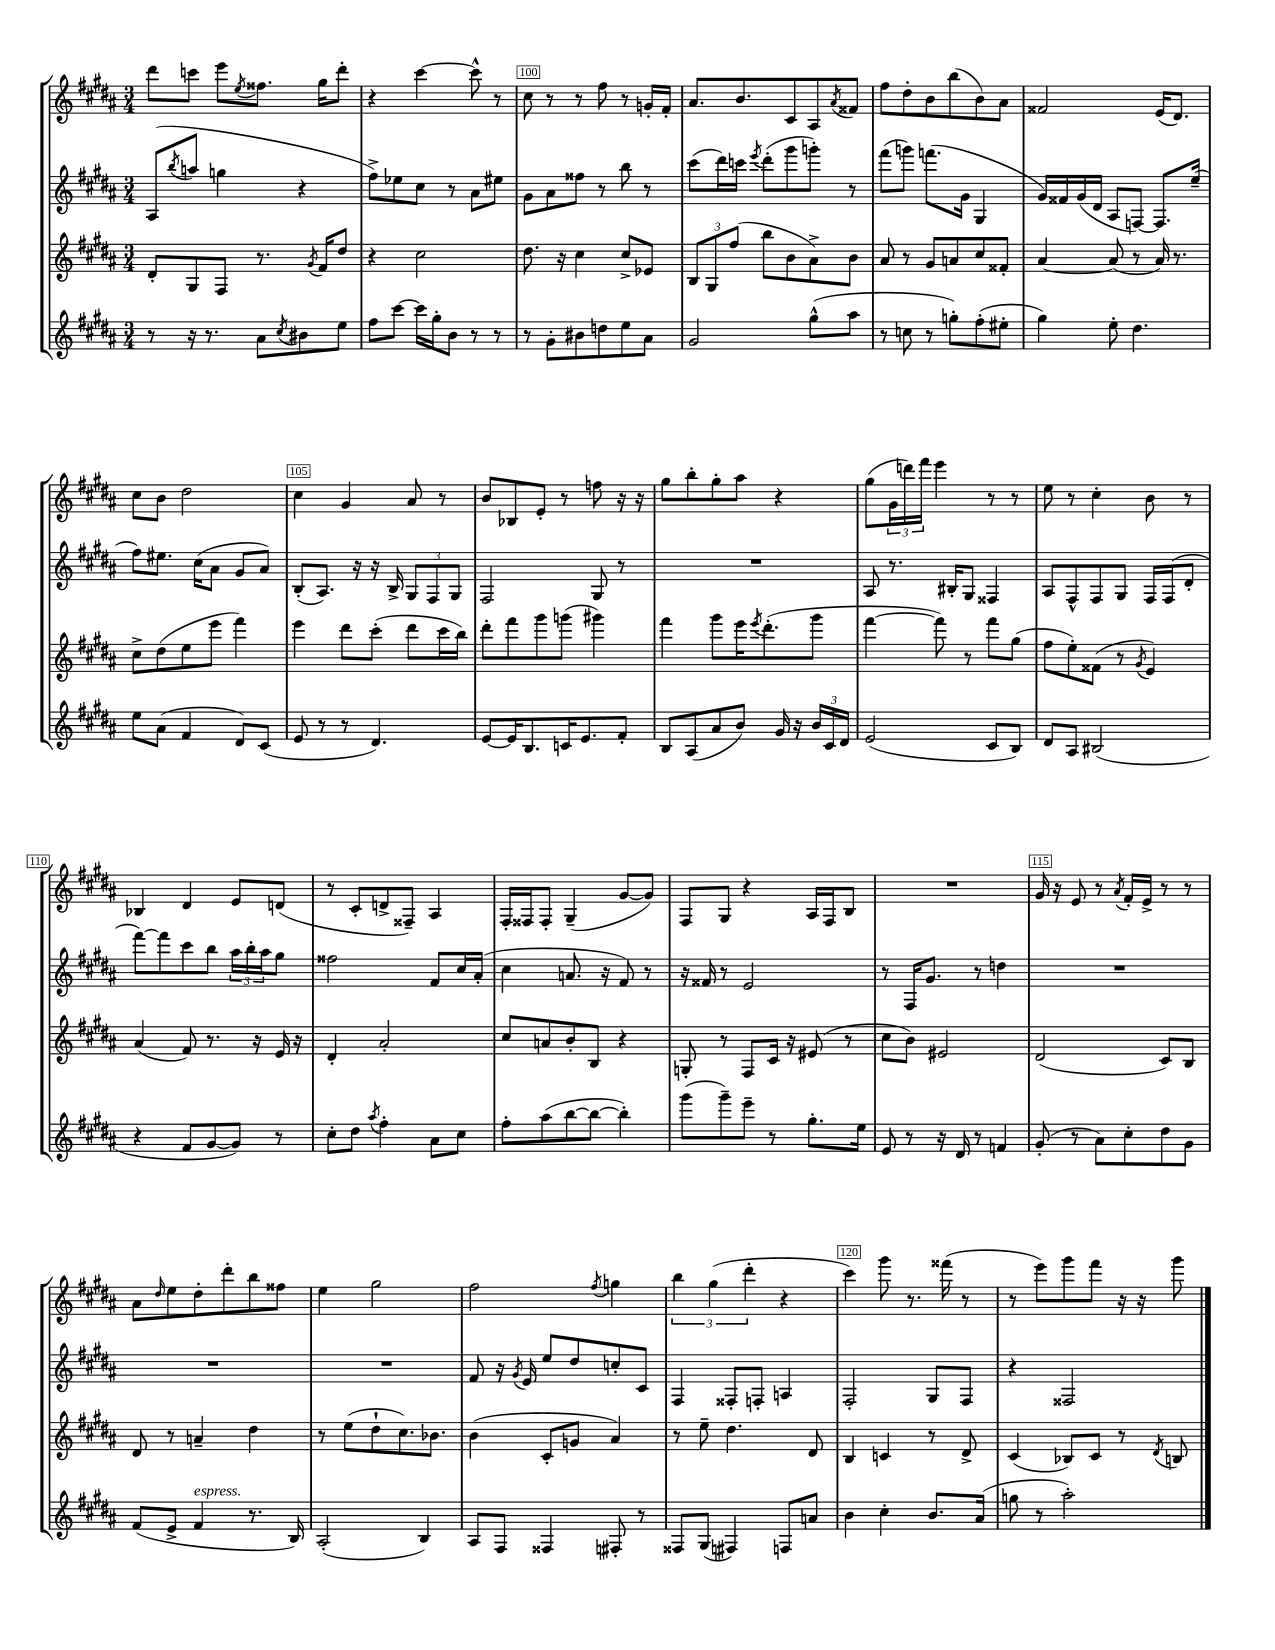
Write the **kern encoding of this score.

**kern	**kern	**kern	**kern
*staff4	*staff3	*staff2	*staff1
*clefG2	*clefG2	*clefG2	*clefG2
*k[f#c#g#d#a#]	*k[f#c#g#d#a#]	*k[f#c#g#d#a#]	*k[f#c#g#d#a#]
*M3/4	*M3/4	*M3/4	*M3/4
8r	8d#'	(8A#	8ddd#
.	.	8qbb	.
16r	8G#	8aa	8ccc
8.r	.	.	.
.	8F#	4gg	8eee
.	.	.	8qee
8a#	8.r	.	8.ff##
8qcc#	.	.	.
8b#	.	4r	.
.	8qg#	.	.
.	16f#	.	16gg#
8ee	8dd#	.	8ddd#'
=	=	=	=
8ff#	4r	8ff#^)	4r
[8ccc#	.	8ee-	.
16ccc#]	2cc#	8cc#	[4ccc#
16gg#'	.	.	.
8b	.	8r	.
8r	.	8a#	8ccc#^^]
8r	.	8ee#	8r
=	=	=	=
8r	8.dd#	8g#	8cc#
8g#'	.	8a#	8r
.	16r	.	.
8b#	4cc#	8ff##	8r
8dd	.	8r	8ff#
8ee	8cc#^	8bb	8r
8a#	8e-	8r	16g'
.	.	.	16f#'
=	=	=	=
2g#	12B	(8ccc#	8.a#
.	12G#	.	.
.	.	16ddd#)	.
.	(12ff#	.	.
.	.	16ccc	8.b
.	.	8qeee	.
.	8bb	(8ddd#'	.
.	8b	8ggg#	8c#
(8gg#^^	8a#^)	8ggg')	8A#
.	.	.	8qa#
8aa#	8b	8r	8f##
=	=	=	=
8r	8a#	(8fff#	8ff#
8cc	8r	8ggg)	8dd#'
8r	8g#	(8.fff	8b
8gg')	8a	.	(8bb
.	.	16g#	.
(8ff#'	8cc#	4G#	8b)
8ee#'	8f##'	.	8a#
=	=	=	=
4gg#)	[4a#	16g#)	2f##
.	.	16f##	.
.	.	(16g#	.
.	.	16d#	.
8ee'	(8a#]	8A#	.
4.dd#	8r	[8F)	.
.	16a#)	8.F]	(16e
.	8.r	.	8.d#)
.	.	(16ee~	.
=	=	=	=
8ee	8cc#^	8ff#)	8cc#
(8a#	(8dd#	8.ee#	8b
4f#	8ee	.	2dd#
.	.	(16cc#	.
.	8eee	8a#	.
8d#)	4fff#)	8g#	.
(8c#	.	8a#)	.
=	=	=	=
8e	4eee	(8B'	4cc#
8r	.	8.A#)	.
8r	8ddd#	.	4g#
.	.	16r	.
4.d#)	(8ccc#'	16r	.
.	.	16B^	.
.	8ddd#	12G#	8a#
.	.	12F#	.
.	16ccc#	.	8r
.	.	12G#	.
.	16bb)	.	.
=	=	=	=
[8e	8ddd#'	2F#	8b
16e]	8fff#	.	8B-
8.B	.	.	.
.	8ggg#	.	8e'
16c	(8ggg	.	8r
8.e	.	.	.
.	4ggg#)	8G#	8ff
8f#'	.	8r	16r
.	.	.	16r
=	=	=	=
8B	4fff#	2.r	8gg#
(8A#	.	.	8bb'
8a#	8ggg#	.	8gg#'
8b)	16eee	.	8aa#
.	8qeee	.	.
.	(8.ddd#'	.	.
16g#	.	.	4r
16r	.	.	.
24b	8ggg#	.	.
24c#	.	.	.
24d#	.	.	.
=	=	=	=
(2e	[4fff#	8A#	(8gg#
.	.	8.r	24g#
.	.	.	24ddd)
.	.	.	24fff#
.	8fff#])	.	4eee
.	.	16B#'	.
.	8r	8G#	.
8c#	8fff#	4F##	8r
8B)	(8gg#	.	8r
=	=	=	=
8d#	8ff#	8A#	8ee
8A#	8ee')	8F#^^	8r
(2B#	(8f##	8F#	4cc#'
.	8r	8G#	.
.	8qg#	.	.
.	4e)	16F#	8b
.	.	(16F#	.
.	.	8d#'	8r
=	=	=	=
4r	(4a#	[8fff#)	4B-
.	.	8fff#]	.
8f#	8f#)	8ccc#	4d#
[8g#	8.r	8bb	.
8g#])	.	24aa#	8e
.	.	24bb'	.
.	16r	.	.
.	.	24aa#	.
8r	16e	8gg#	(8d
.	16r	.	.
=	=	=	=
8cc#'	4d#'	2ff##	8r
8dd#	.	.	8c#'
8qaa#	.	.	.
4ff#'	2a#'	.	8d^
.	.	.	8F##~)
8a#	.	8f#	4A#
8cc#	.	16cc#	.
.	.	(16a#'	.
=	=	=	=
8ff#'	8cc#	4cc#	16F#'
.	.	.	16F##
(8aa#	8a	.	8F##'
[8bb	8b'	8.a	(4G#~
8bb_	8B	.	.
.	.	16r	.
4bb'])	4r	8f#)	[8g#
.	.	8r	8g#])
=	=	=	=
(8ggg#	8G'	16r	8F#
.	.	16f##	.
8ggg#~)	8r	8r	8G#
8eee~	8F#	2e	4r
8r	16c#	.	.
.	16r	.	.
8.gg#'	(8e#	.	16A#
.	.	.	16F#
.	8r	.	8B
16ee	.	.	.
=	=	=	=
8e	8cc#	8r	2.r
8r	8b)	16F#	.
.	.	8.g#	.
16r	2e#	.	.
16d#	.	.	.
8r	.	8r	.
4f	.	4dd	.
=	=	=	=
(8g#'	(2d#	2.r	16g#
.	.	.	16r
8r	.	.	8e
8a#)	.	.	8r
.	.	.	8qa#
8cc#'	.	.	16f#'
.	.	.	16e^
8dd#	8c#)	.	8r
8g#	8B	.	8r
=	=	=	=
(8f#	8d#	2.r	8a#
.	.	.	16qqdd#
8e^	8r	.	8ee
4f#	4a~	.	8dd#'
.	.	.	8ddd#'
8.r	4dd#	.	8bb
.	.	.	8ff##
16B)	.	.	.
=	=	=	=
(2A#'	8r	2.r	4ee
.	(8ee	.	.
.	8dd#`	.	2gg#
.	8.cc#)	.	.
4B)	.	.	.
.	8.b-	.	.
=	=	=	=
8A#	(4b	8f#	2ff#
8F#	.	16r	.
.	.	8qg#	.
.	.	16e	.
4F##	8c#'	8ee	.
.	8g	8dd#	.
.	.	.	8qff#
8F#'	4a#)	8cc'	4gg
8r	.	8c#	.
=	=	=	=
8F##	8r	4F#	6bb
(8G#	8ee~	.	.
.	.	.	(6gg#
4F#)	4.dd#	8F##'	.
.	.	.	6ddd#'
.	.	8F'	.
8F	.	4A	4r
8a	8d#	.	.
=	=	=	=
4b	4B	2F#'	4ccc#)
4cc#'	4c	.	8ggg#
.	.	.	8.r
8.b	8r	8G#	.
.	.	.	(16fff##
.	8d#^	8F#	8r
(16a#	.	.	.
=	=	=	=
8gg	(4c#	4r	8r
8r	.	.	8eee)
2aa#')	8B-)	2F##	8ggg#
.	8c#	.	8fff#
.	8r	.	16r
.	.	.	16r
.	8qd#	.	.
.	8B	.	8ggg#
==	==	==	==
*-	*-	*-	*-
